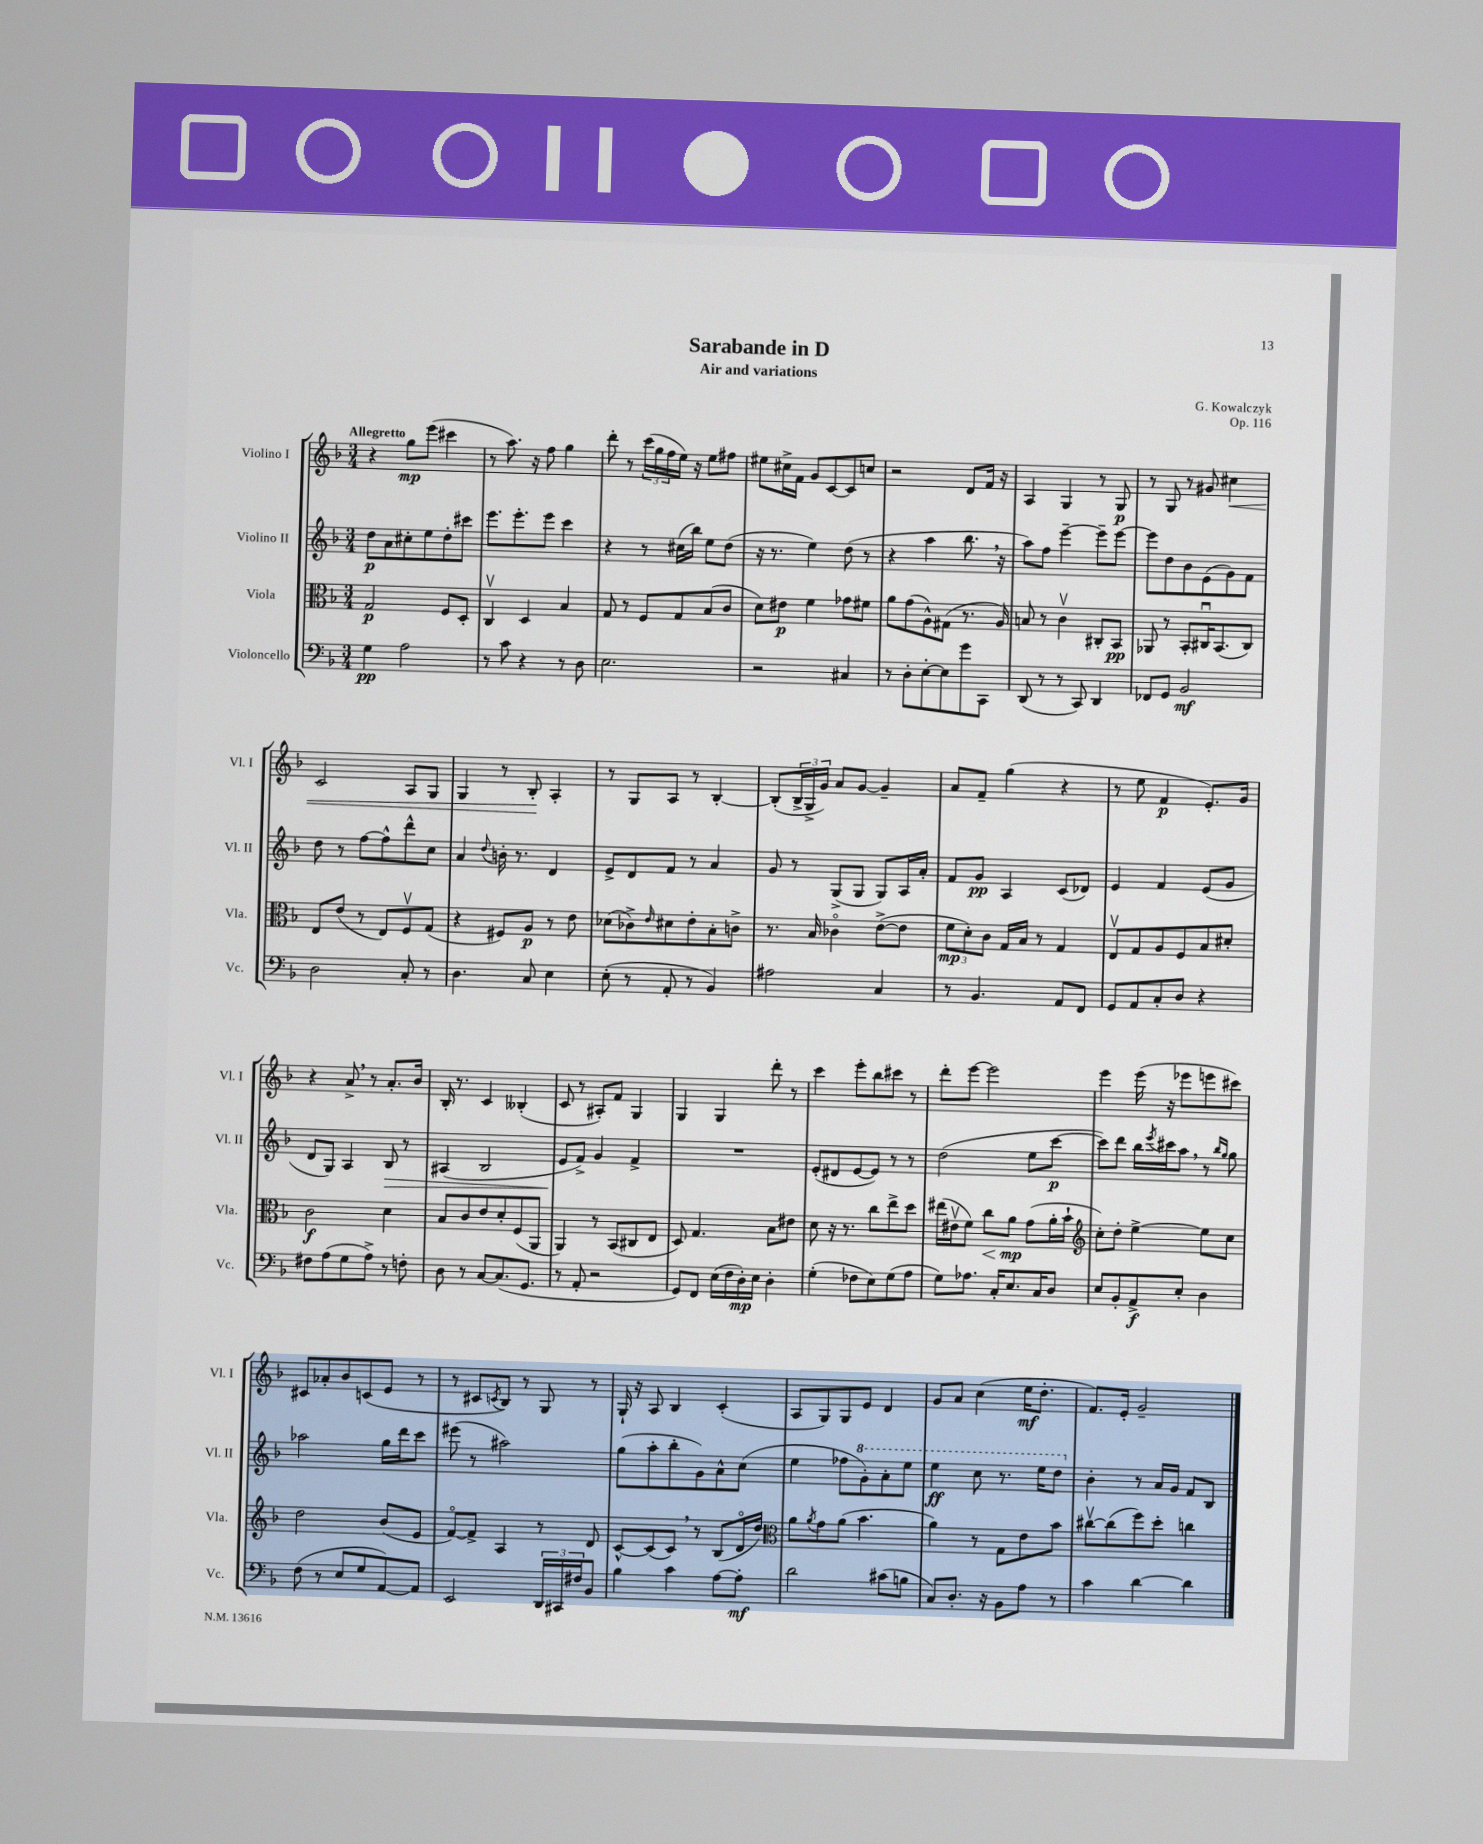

**kern	**kern	**kern	**kern
*staff4	*staff3	*staff2	*staff1
*clefF4	*clefC3	*clefG2	*clefG2
*k[b-]	*k[b-]	*k[b-]	*k[b-]
*M3/4	*M3/4	*M3/4	*M3/4
4G\	2G/	8dd\L	4r
.	.	8a\	.
2A\	.	8cc#'\	8gg\L
.	.	8ee\	(8eee\J
.	8F/L	8dd'\	4ccc#\
.	8D'/J	8ccc#\J	.
=	=	=	=
8r	4Cv/	8.eee\L	8r
8c\	.	.	8.aa\)
.	.	8.eee'\	.
4r	4D/	.	.
.	.	.	16r
.	.	8eee\J	8ff\
8r	4B-/	4ccc\	4gg\
8D\	.	.	.
=	=	=	=
2.E\	8G/	4r	8ddd'\
.	8r	.	8r
.	8F/L	8r	(24ccc\LL
.	.	.	24gg\
.	.	.	24ff\
.	8G/	(16cc#\LL	16ee\JJ)
.	.	16bb-\JJ)	16r
.	(8B-/	8ee\L	8ee\L
.	8c/J	(8dd\J	8ff#\J
=	=	=	=
2r	8d\L)	16r	8ee#\L
.	.	8.r	.
.	8e#\J	.	16cc#^\L
.	.	.	16f\JJ
.	4f\	4ee\)	8g/L
.	.	.	[8c/
4C#/	8g-\L	(8dd\	8c/]
.	8f#\J	8r	8cc/J
=	=	=	=
8r	8a\L	4r	2r
8D'\L	(8g\	.	.
[8E'\	8A^^\)	4aa\	.
8E\]	(8G#\J	.	.
8g\	8.r	8.bb-\	8d/L
8CC\J	.	.	16f/Jk
.	16A/)	16r	16r
=	=	=	=
(8DD/	8B/	8aa\L)	4A/
8r	8r	8ff\J	.
8r	4cv\	[4eee~\	4G/
8CC/)	.	.	.
4DD/	8C#'/L	8eee~\]L	8r
.	8BB-/J	[8eee\J	8G/
=	=	=	=
8FF-/L	8AA-/	8eee\]L	8r
8GG/J	8r	8dd\	8G/
2BB-/	8BB-'/L	8b-\	8r
.	16C#u/K	(8e\	8g#/
.	(8.BB-/	.	.
.	.	8g\)	4cc#\
.	8C#/J)	8f\J	.
=	=	=	=
2D\	8E/L	8dd\	2c/
.	(8e/J	8r	.
.	8r	[8ff\L	.
.	8E/L)	8ff^^\]	.
8C'/	8Fv/	8ddd^^\	8A/L
8r	(8G/J	8cc\J	8G/J
=	=	=	=
4.D\	4r	4a/	4G/
.	.	8qqdd/	.
.	8F#/L)	16b'\	8r
.	.	8.r	.
8C/	8A/J	.	8B-'/
4E\	8r	4d/	4A'/
.	8e\	.	.
=	=	=	=
(8E'\	(8d-\L	8e^/L	8r
8r	8c-^\)	8d/	8G/L
.	16qqe/	.	.
8AA'/	8d#\	8f/J	8A/J
8r	8e'\	8r	8r
4BB-/)	8B-'\	4a/	[4B-'/
.	8c^\J	.	.
=	=	=	=
2A#\	8.r	8g/	(8B-'/]L
.	.	8r	24B-^/L
.	.	.	24G^/
.	16B-/	.	.
.	.	.	24g/JJ)
.	4c-o\	(8G^/L	8a/L
.	.	8G/J	[8g/J
4C/	([8e^\L	8G/L)	4g~/]
.	8e\]J	16A/L	.
.	.	16a'/JJ	.
=	=	=	=
8r	12f\L	8f/L	8a/L
.	12d'\)	.	.
4.BB-/	.	8g/J	8f~/J
.	12c\J	.	.
.	16G/LL	4A/	(4gg\
.	16B-/JJ	.	.
.	8r	.	.
8AA/L	4G/	(8c/L	4r
8FF/J	.	8d-/J)	.
=	=	=	=
8GG/L	8Ev/L	4e/	8r
8AA/	8G/	.	8ee\
8C'/	8A/	4f/	4f/
8D/J	8F/	.	.
4r	8B-/	(8e/L	8.e'/L)
.	8d#'/J	8g/J	.
.	.	.	16g/Jk
=	=	=	=
8F#\L	2c\	8d/L	4r
(8A\	.	8G/J)	.
8G\	.	4A/	8a^/
8A^\J)	.	.	8r
8r	4d\	8B-/	8.a'/L
8F'\	.	8r	.
.	.	.	16b-/Jk
=	=	=	=
8D\	8B-/L	(4A#/	16B-'/
.	.	.	8.r
8r	8c/	.	.
[8C/L	8e/	2B-/	4c/
(8.C/]	8d'/	.	.
.	(8F/	.	(4B--'/
8.GG/J	.	.	.
.	8AA/J	.	.
=	=	=	=
8r	4AA/)	8e/L	8c/
8AA'/	.	8f^/J)	8r
2r	8r	4g/	8A#'/L)
.	(8BB-/L	.	8f/J
.	8C#/	4f^/	4G/
.	8E/J	.	.
=	=	=	=
8GG/L)	8D/)	2.r	4G/
8FF/J	4.G/	.	.
(16E\LL	.	.	4G/
16F\	.	.	.
16D'\)	.	.	.
16E\JJ	.	.	.
4D'\	8B-\L	.	8ddd'\
.	8e#\J	.	8r
=	=	=	=
(4G'\	8d\	(8e'/L	4ccc\
.	16r	8d#/	.
.	8.r	.	.
8F-\L	.	[8e/	8eee'\L
8E\)	8cc\L	8e/]J)	8bb-\
(8G\	8ee^\	8r	8ccc#\J
8A\J	8dd\J	8r	8r
=	=	=	=
8G\L)	(16ee#\LL	(2dd\	8ddd'\L
.	16e#v\J	.	.
8.A-\J	8f\J)	.	[8eee\J
.	8cc\L	.	2eee\]
16C'/LK	.	.	.
8.E/	8a\J	.	.
.	(8g\L	8ee\L	.
16C/K	.	.	.
8D/J	16a'\L	[8ccc\J	.
.	16b-`\JJ	.	.
=	=	=	=
*	*clefG2	*	*
8E/L	8cc'\L)	8ccc\]L)	4eee\
8BB-'/	8dd'\J	8ddd\J	.
8AA^/	[4ee^\	16bb-\LL	(16eee\
.	.	8qeee/	.
.	.	16ccc#\J	16r
8E'/J	.	8aa\J	8eee-\L
4D\	8ee\]L	8r	8eee\
.	.	16qqbb-/LL	.
.	.	16qqgg/JJ	.
.	8cc\J	8gg\	8ccc#\J)
=	=	=	=
(8F\	2dd\	2aa-\	8c#/L
8r	.	.	8a-'/
8E/L	.	.	8b-/
8G/	.	.	(8c/
[8AA/)	(8b-/L	16gg\LL	8e/J
.	.	16ddd\J	.
8AA/]J	8e/J	8ccc\J	8r
=	=	=	=
2EE/	[8fo/L)	(8eee#\	8r
.	8f^/]J	8r	8c#/L
.	.	.	8qc/
.	4A/	2aa#\)	8B-/J)
.	.	.	8r
24DD/LL	8r	.	8G/
24CC#/	.	.	.
24F#/J	.	.	.
8BB-/J	8d/	.	8r
=	=	=	=
4B-\	[8c^^/L	(8gg\L	16G`/
.	.	.	16r
.	(8c/]	8aa'\	8A/
4c\	8c/J)	8bb-'\	4B-/
.	8r	8g\)	.
[8A\L	(8B-/L	8a^^\	(4c'/
8A'\]J	16do/L	(8cc\J	.
.	16dd/JJ)	.	.
=	=	=	=
*	*clefC3	*	*
2d\	8a\L	4ee\	8A/L
.	8qa/	.	.
.	8g\	.	8G/)
.	(8a\J	8ff-\L	8G/
.	4.b-\	8gg'\)	8e/J
(8c#\L	.	8aa'\	4d/
8B\J	.	8eee\J	.
=	=	=	=
8C/L)	4a\)	4eee\	8g/L
8.D'/J	.	.	8a/J
.	8r	8ccc\	(4cc\
16r	.	.	.
8BB-\L	8G\L	8.r	.
8A\J	8e\	.	16ee\LK
.	.	16eee\LK	8.dd'\J
8r	8b-\J	8ddd\J	.
=	=	=	=
4c\	[8cc#v\L	4b-'\	8.f/L)
.	(8cc#\]	.	.
.	.	.	16e'/Jk
[4d\	8ff\)	8r	2g~/
.	8dd'\J	16a/LL	.
.	.	16g/JJ	.
4d\]	4cc\	8f/L	.
.	.	8B-/J	.
==	==	==	==
*-	*-	*-	*-
